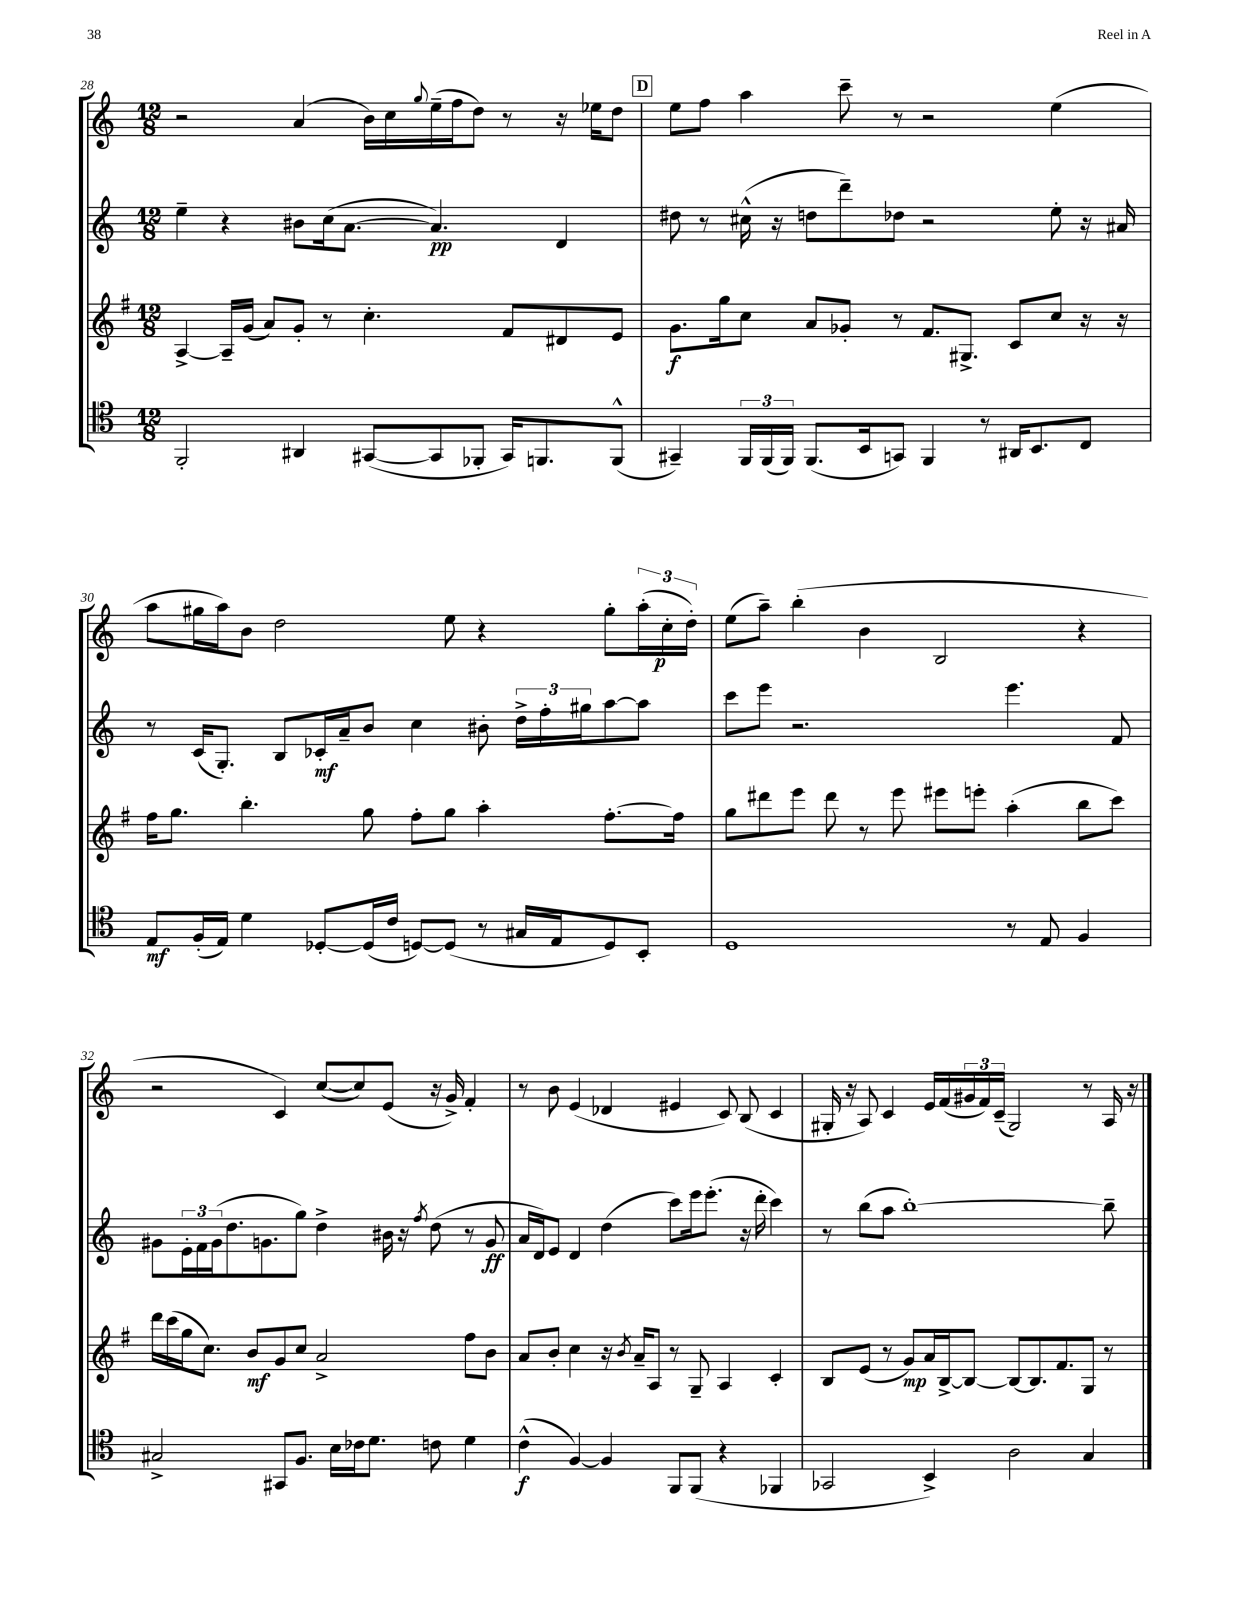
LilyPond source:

<<
\new StaffGroup <<
\new Staff = "s0" {
    \clef treble \key c \major \numericTimeSignature \time 12/8
    r2 a'4( b'16) c''16 \appoggiatura { g''8 } e''16--( f''16 d''8) r8 r16 ees''16 d''8 |
    \mark \markup { \box "D" } e''8 f''8 a''4 c'''8-- r8 r2 e''4( |
    a''8 gis''16 a''16) b'8 d''2 e''8 r4 gis''8-. \tuplet 3/2 { a''16-.( c''16-.\p d''16-.) } |
    e''8( a''8--) b''4-.( b'4 b2 r4 |
    r2 c'4) c''8~( c''8) e'8( r16 g'16->) f'4-. |
    r8 b'8 e'4( des'4 eis'4 c'8) b8( c'4 |
    gis16-. r16 a8) c'4 e'16 f'16( \tuplet 3/2 { gis'16 f'16) c'16--( } gis2) r8 a16 r16 \bar "|." |
}
\new Staff = "s1" {
    \clef treble \key c \major \numericTimeSignature \time 12/8
    e''4-- r4 bis'8 c''16( a'8.~ a'4.\pp) d'4 |
    \mark \markup { \box "D" } dis''8 r8 cis''16-^( r16 d''8 d'''8--) des''8 r2 e''8-. r16 ais'16 |
    r8 c'16( g8.-.) b8 ces'16-.\mf a'16-- b'8 c''4 bis'8-. \tuplet 3/2 { d''16-> f''16-. gis''16 } a''8~ a''8 |
    c'''8 e'''8 r2. e'''4. f'8 |
    gis'8 \tuplet 3/2 { e'16-. f'16 gis'16( } d''8. g'8. g''8) d''4-> bis'16 r16 \acciaccatura { f''8 } d''8( r8 g'8\ff |
    a'16 d'16) e'8 d'4 d''4( c'''8) e'''16 e'''8.-.( r16 d'''16-. c'''4) |
    r8 b''8( a''8 b''1~-.) b''8-- \bar "|." |
}
\new Staff = "s2" {
    \clef treble \key g \major \numericTimeSignature \time 12/8
    a4~-> a16-- g'16( a'8) g'8-. r8 c''4.-. fis'8 dis'8 e'8 |
    \mark \markup { \box "D" } g'8.\f g''16 c''8 a'8 ges'8-. r8 fis'8. gis8.-> c'8 c''8 r16 r16 |
    fis''16 g''8. b''4.-. g''8 fis''8-. g''8 a''4-. fis''8.~-. fis''16 |
    g''8 dis'''8 e'''8 dis'''8 r8 e'''8 eis'''8 e'''8-. a''4-.( b''8 c'''8) |
    d'''16 c'''16( g''16 c''8.) b'8\mf g'8 c''8 a'2-> fis''8 b'8 |
    a'8 b'8-. c''4 r16 \acciaccatura { b'8 } a'16-- a8 r8 g8-- a4 c'4-. |
    b8 e'8( r8 g'8\mp) a'16 b16~-> b8~ b8~ b8. fis'8. g8 r8 \bar "|." |
}
\new Staff = "s3" {
    \clef tenor \key c \major \numericTimeSignature \time 12/8
    f,2-. ais,4 gis,8~( gis,8 fes,8-. gis,16) f,8. f,8-^( |
    \mark \markup { \box "D" } gis,4--) \tuplet 3/2 { f,16 f,16( f,16) } f,8.( b,16 g,8) f,4 r8 ais,16 b,8. c8 |
    e8\mf f16-.( e16) d'4 des8~-. des16( c'16 d8~) d8( r8 gis16 e16 d8) b,8-. |
    d1 r8 e8 f4 |
    gis2-> gis,8 f8. b16 ces'16 d'8. c'8 d'4 |
    c'4-^\f( f4~) f4 f,8 f,8( r4 fes,4 |
    ges,2 b,4->) a2 g4 \bar "|." |
}
>>
>>
\layout { \context { \Score currentBarNumber = #28 } }
